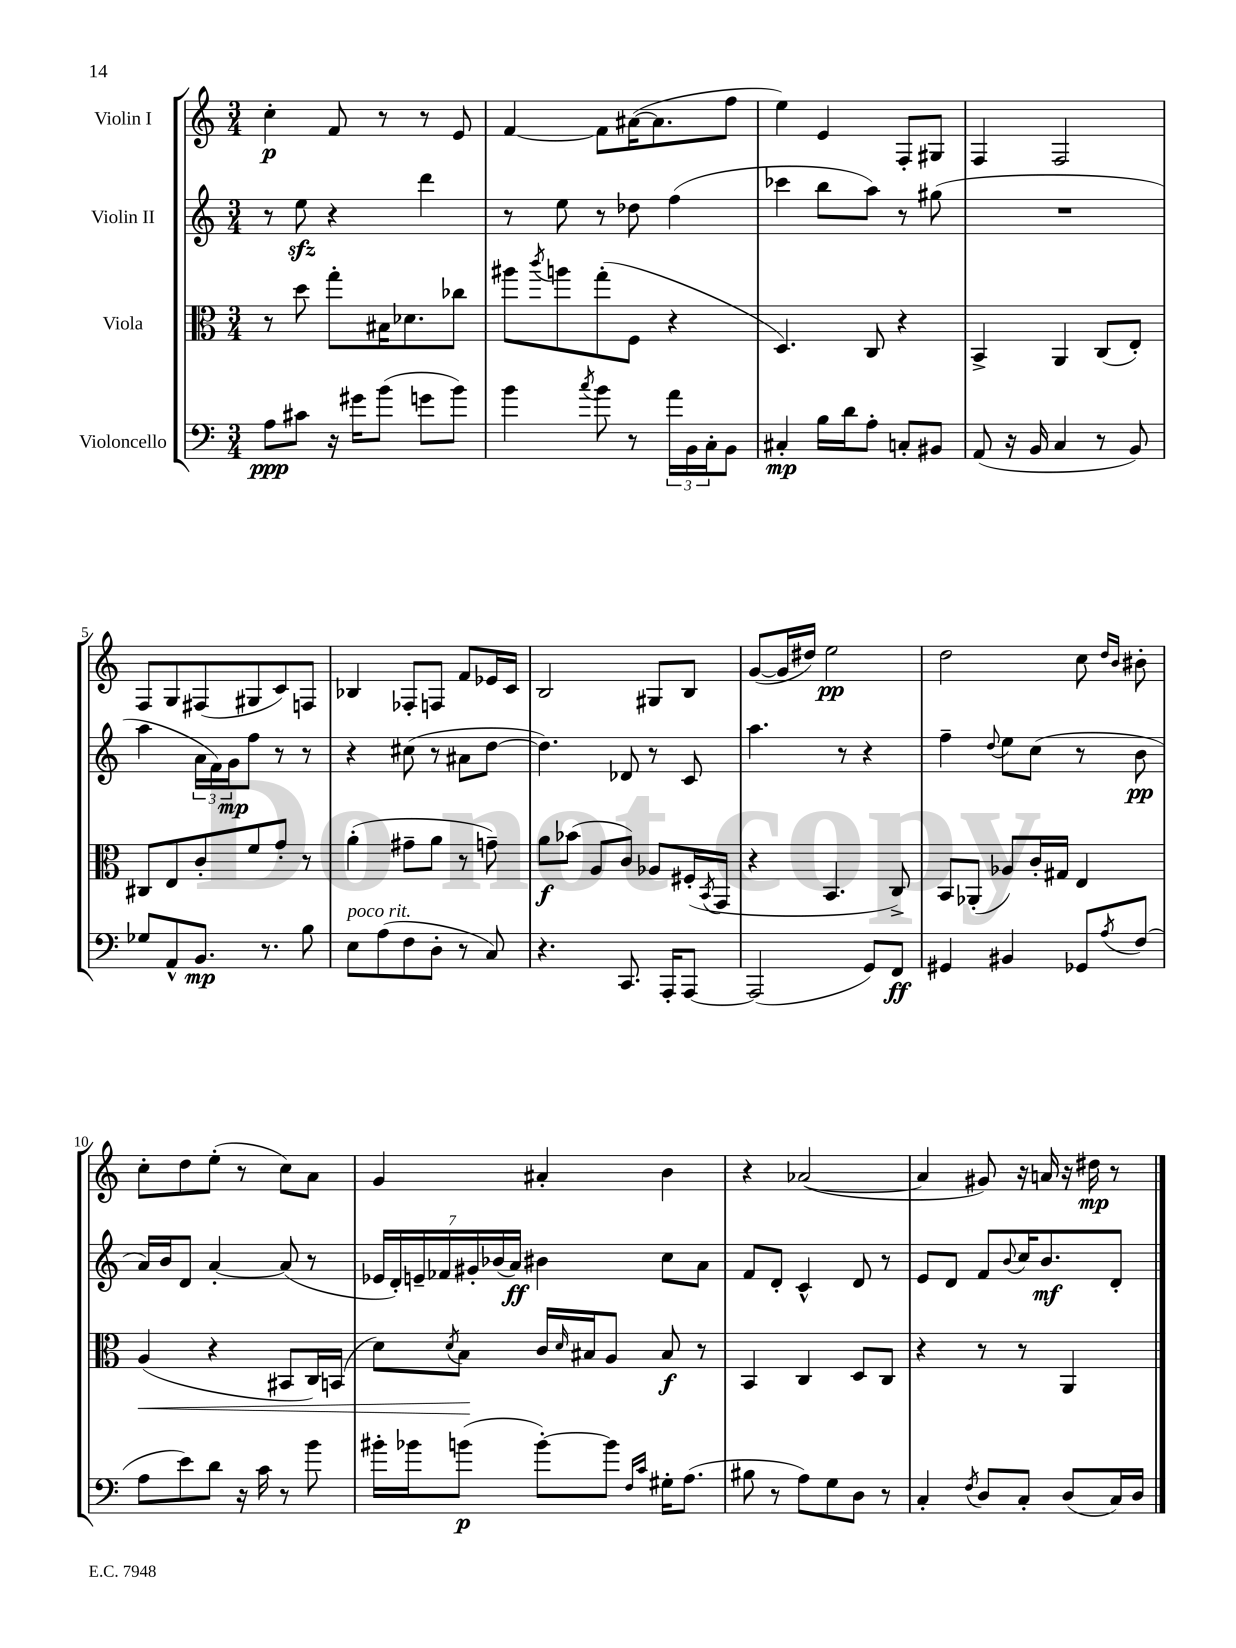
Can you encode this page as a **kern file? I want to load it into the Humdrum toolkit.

**kern	**dynam	**kern	**dynam	**kern	**dynam	**kern	**dynam
*part4	*part4	*part3	*part3	*part2	*part2	*part1	*part1
*staff4	*staff4	*staff3	*staff3	*staff2	*staff2	*staff1	*staff1
*I"Violoncello	*	*I"Viola	*	*I"Violin II	*	*I"Violin I	*
*clefF4	*	*clefC3	*	*clefG2	*	*clefG2	*
*k[]	*	*k[]	*	*k[]	*	*k[]	*
*M3/4	*	*M3/4	*	*M3/4	*	*M3/4	*
=1	=1	=1	=1	=1	=1	=1	=1
8A\L	ppp	8r	.	8r	.	4cc'\	p
8c#X\J	.	8dd\	.	8eezz\	.	.	.
16r	.	8gg'\L	.	4r	.	8f/	.
16g#X\KL	.	.	.	.	.	.	.
(8b\J	.	16B#X\K	.	.	.	8r	.
.	.	8.d-X\	.	.	.	.	.
8gn\L	.	.	.	4ddd\	.	8r	.
8b\J)	.	8cc-X\J	.	.	.	8e/	.
=2	=2	=2	=2	=2	=2	=2	=2
4b\	.	8aa#X\L	.	8r	.	[4f/	.
.	.	8qccc/	.	.	.	.	.
.	.	8aan\	.	8ee\	.	.	.
8qcc/	.	.	.	.	.	.	.
8b\	.	(8gg'\	.	8r	.	8f\L]	.
8r	.	8F\J	.	8dd-X\	.	([16a#X\K	.
.	.	.	.	.	.	8.a#\]	.
24a\LL	.	4r	.	(4ff\	.	.	.
24BB\	.	.	.	.	.	.	.
24C'\J	.	.	.	.	.	.	.
8BB\J	.	.	.	.	.	8ff\J	.
=3	=3	=3	=3	=3	=3	=3	=3
4C#X'/	mp	4.D/)	.	4ccc-X\	.	4ee\)	.
16B\LL	.	.	.	8bb\L	.	4e/	.
16d\J	.	.	.	.	.	.	.
8A'\J	.	8C/	.	8aa\J)	.	.	.
8Cn'/L	.	4r	.	8r	.	8F'/L	.
8BB#X/J	.	.	.	(8gg#X\	.	8G#X/J	.
=4	=4	=4	=4	=4	=4	=4	=4
(8AA/	.	4BB^/	.	2.r	.	4F/	.
16r	.	.	.	.	.	.	.
16BB/	.	.	.	.	.	.	.
4C/	.	4AA/	.	.	.	2F/	.
8r	.	(8C/L	.	.	.	.	.
8BB/)	.	8E'/J)	.	.	.	.	.
!!LO:LB:g=z
=5	=5	=5	=5	=5	=5	=5	=5
8G-X/L	.	8C#X/L	.	4aa\	.	8F/L	.
8AA^^/	.	8E/	.	.	.	8G/	.
8.BB/J	mp	8c'/	.	24a\LL	.	(8F#X/	.
.	.	.	.	24f\)	.	.	.
.	.	.	.	24g\J	mp	.	.
.	.	8f/	.	8ff\J	.	8G#X/	.
8.r	.	.	.	.	.	.	.
.	.	8g'/J	.	8r	.	8c/)	.
8B\	.	8r	.	8r	.	8Fn/J	.
=6	=6	=6	=6	=6	=6	=6	=6
!LO:TX:a:i:t=poco rit.	!	!	!	!	!	!	!
8E\L	.	(4a'\	.	4r	.	4B-X/	.
(8A\	.	.	.	.	.	.	.
8F\	.	8g#X~\L	.	(8cc#X\	.	8F-X'/L	.
8D'\J	.	8a\J	.	8r	.	8Fn/J	.
8r	.	8r	.	8a#X\L	.	8f/L	.
8C/)	.	8gn~\)	.	[8dd\J	.	16e-X/L	.
.	.	.	.	.	.	16c/JJ	.
=7	=7	=7	=7	=7	=7	=7	=7
4.r	.	8a\L	f	4.dd\])	.	2B/	.
.	.	(8b-X\J	.	.	.	.	.
.	.	8A/L	.	.	.	.	.
8.CC/	.	8c/J)	.	8d-X/	.	.	.
.	.	8A-X/L	.	8r	.	8G#X/L	.
16AAA'/KL	.	.	.	.	.	.	.
[8AAA/J	.	(16F#X'/L	.	8c/	.	8B/J	.
.	.	8qBB/	.	.	.	.	.
.	.	16GG/JJ	.	.	.	.	.
=8	=8	=8	=8	=8	=8	=8	=8
(2AAA/]	.	4r	.	4.aa\	.	([8g/L	.
.	.	.	.	.	.	16g/L]	.
.	.	.	.	.	.	16dd#X/JJ)	.
.	.	4.BB/	.	.	.	2ee\	pp
.	.	.	.	8r	.	.	.
8GG/L)	.	.	.	4r	.	.	.
8FF/J	ff	8C^/)	.	.	.	.	.
=9	=9	=9	=9	=9	=9	=9	=9
4GG#X/	.	8BB/L	.	4ff~\	.	2dd\	.
.	.	(8AA-X'/J	.	.	.	.	.
.	.	.	.	8qqdd/	.	.	.
4BB#X/	.	8A-X/L)	.	8ee\L	.	.	.
.	.	16c'/L	.	(8cc\J	.	.	.
.	.	16G#X/JJ	.	.	.	.	.
8GG-X/L	.	4E/	.	8r	.	8cc\	.
.	.	.	.	.	.	16qqdd/LL	.
8qA/	.	.	.	.	.	16qqb/JJ	.
(8F/J	.	.	.	8b\	pp	8b#X'\	.
!!LO:LB:g=z
=10	=10	=10	=10	=10	=10	=10	=10
!	!	!	!LO:HP:b	!	!	!	!
8A\L	.	(4A/	<	16a/LL)	.	8cc'\L	.
.	.	.	.	16b/J	.	.	.
8e\)	.	.	.	8d/J	.	8dd\	.
8d\J	.	4r	.	[4a'/	.	(8ee'\J	.
16r	.	.	.	.	.	8r	.
16c\	.	.	.	.	.	.	.
8r	.	8BB#X/L	.	(8a/]	.	8cc\L)	.
8b\	.	16C/L)	.	8r	.	8a\J	.
.	.	(16BBn/JJ	.	.	.	.	.
=11	=11	=11	=11	=11	=11	=11	=11
16b#X'\LL	.	8d\L)	.	28e-X/LL	.	4g/	.
.	.	.	.	28d'/)	.	.	.
16b-X\J	.	.	.	.	.	.	.
.	.	.	.	28en~/	.	.	.
.	.	.	.	28f-X/	.	.	.
.	.	8qd/	.	.	.	.	.
(8bn\J	p	8B\J	.	.	.	.	.
.	.	.	.	28g#X'/	.	.	.
.	.	.	.	(28b-X/	.	.	.
.	.	.	.	28a/JJ)	ff	.	.
[8b'\L)	.	16c/LL	[	4b#X\	.	4a#X'/	.
.	.	16qqd/	.	.	.	.	.
.	.	16B#X/J	.	.	.	.	.
8b\J]	.	8A/J	.	.	.	.	.
16qqF/LL	.	.	.	.	.	.	.
16qqc/JJ	.	.	.	.	.	.	.
16G#X'\KL	.	8B#/	f	8cc\L	.	4b\	.
(8.A\J	.	.	.	.	.	.	.
.	.	8r	.	8a\J	.	.	.
=12	=12	=12	=12	=12	=12	=12	=12
8B#X\	.	4BB/	.	8f/L	.	4r	.
8r	.	.	.	8d'/J	.	.	.
8A\L)	.	4C/	.	4c^^/	.	([2a-X/	.
8G\	.	.	.	.	.	.	.
8D\J	.	8D/L	.	8d/	.	.	.
8r	.	8C/J	.	8r	.	.	.
=13	=13	=13	=13	=13	=13	=13	=13
4C'/	.	4r	.	8e/L	.	4a-/]	.
.	.	.	.	8d/J	.	.	.
8qF/	.	.	.	.	.	.	.
8D/L	.	8r	.	8f/L	.	8g#X/)	.
.	.	.	.	8qqb/	.	.	.
8C'/J	.	8r	.	16cc/K	.	16r	.
.	.	.	.	8.b/	mf	16an/	.
(8D/L	.	4AA/	.	.	.	16r	.
.	.	.	.	.	.	16dd#X\	mp
16C/L)	.	.	.	8d'/J	.	8r	.
16D/JJ	.	.	.	.	.	.	.
==	==	==	==	==	==	==	==
*-	*-	*-	*-	*-	*-	*-	*-
